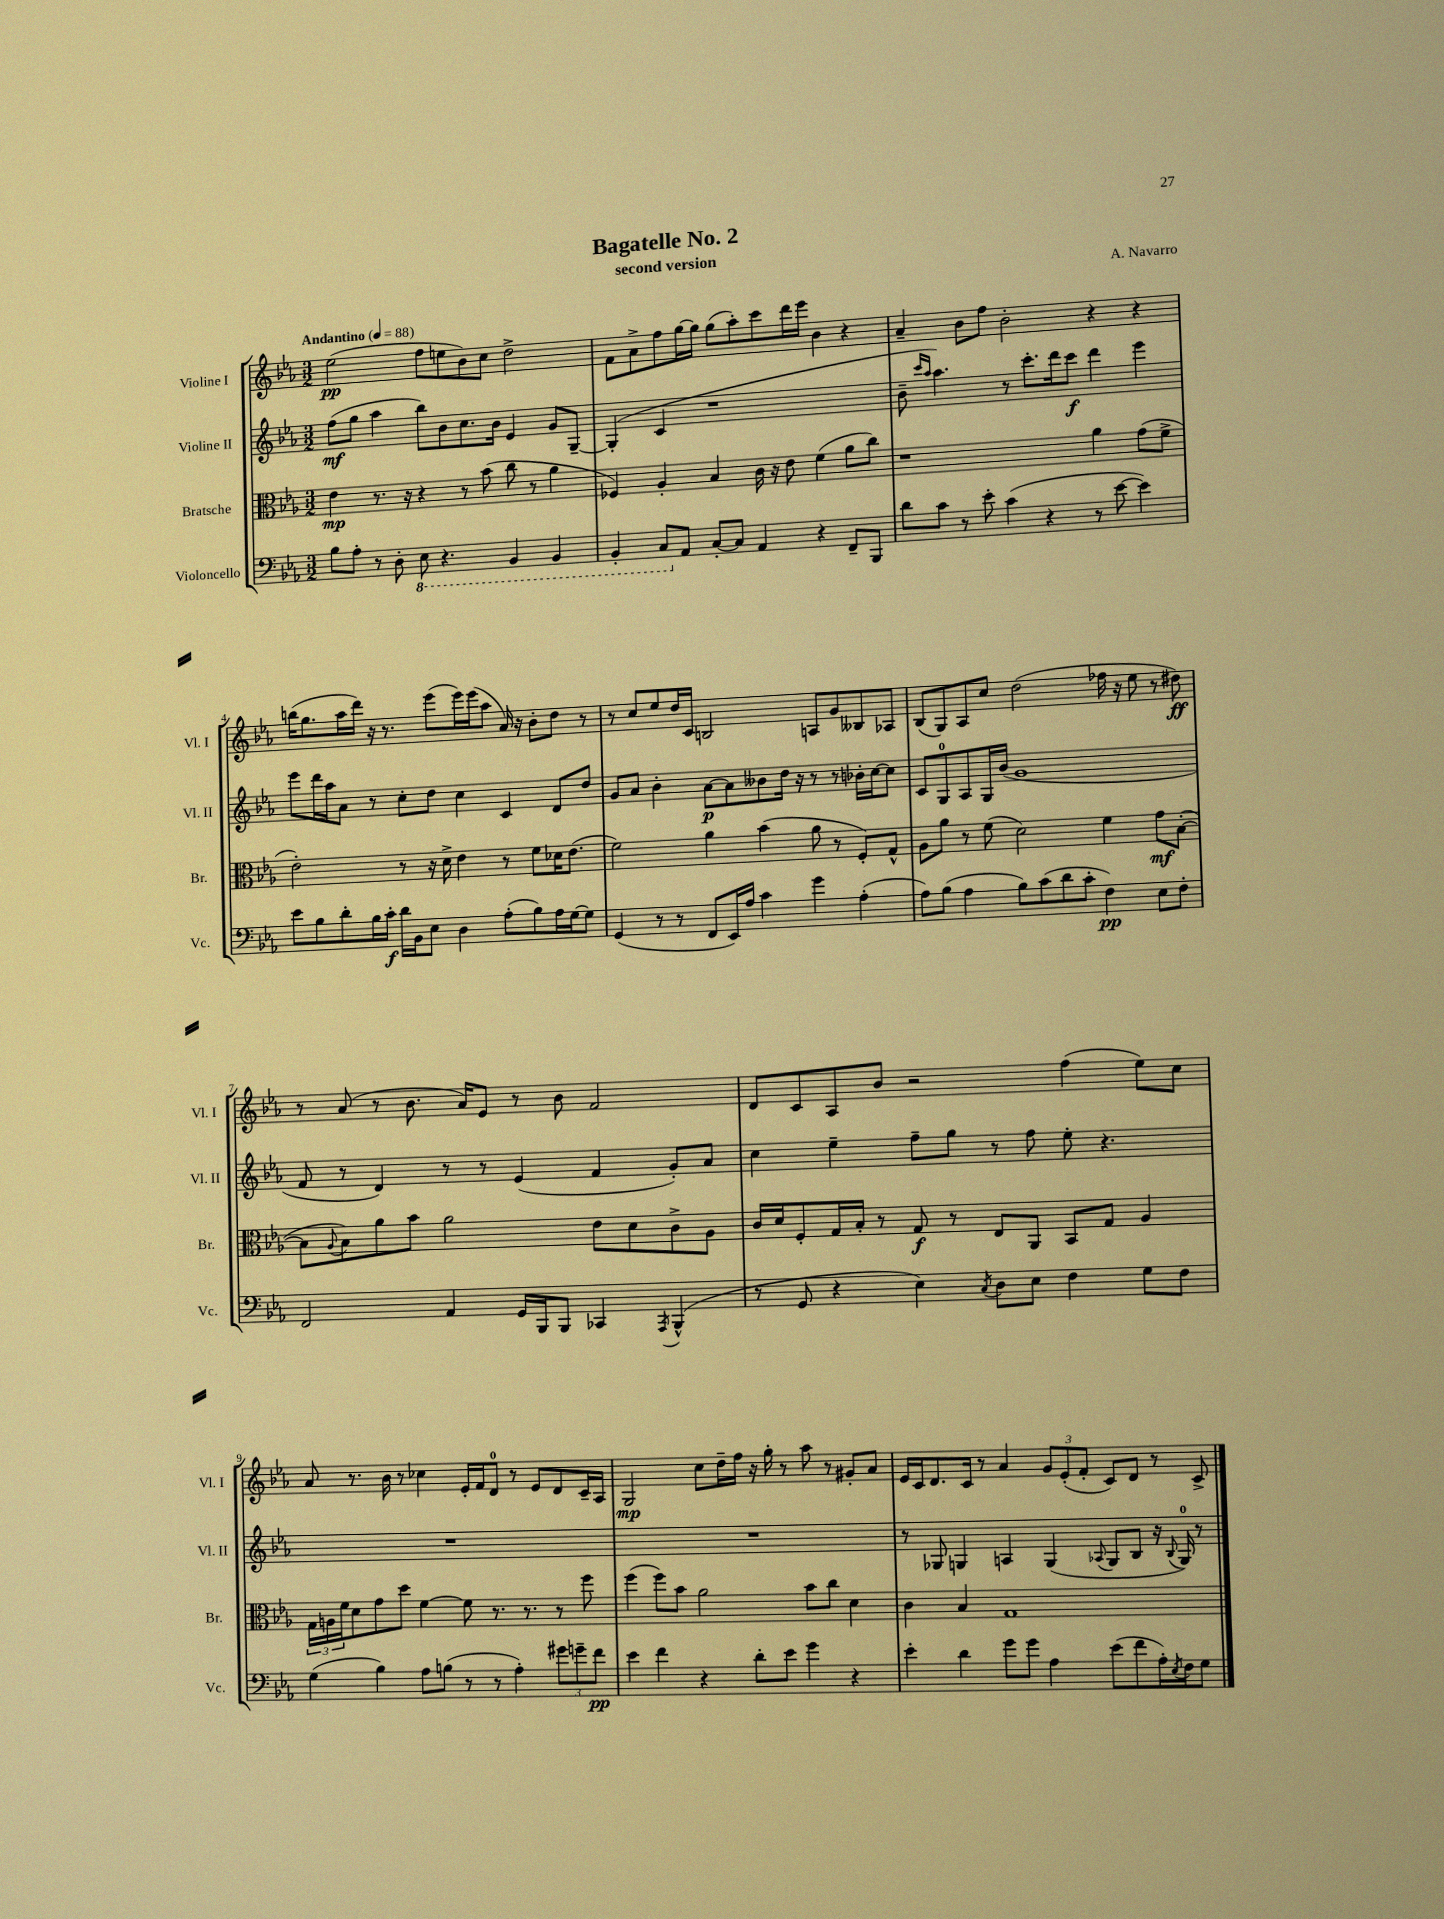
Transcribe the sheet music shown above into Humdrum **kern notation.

**kern	**dynam	**kern	**dynam	**kern	**dynam	**kern	**dynam
*part4	*part4	*part3	*part3	*part2	*part2	*part1	*part1
*staff4	*staff4	*staff3	*staff3	*staff2	*staff2	*staff1	*staff1
*I"Violoncello	*	*I"Bratsche	*	*I"Violine II	*	*I"Violine I	*
*I'Vc.	*	*I'Br.	*	*I'Vl. II	*	*I'Vl. I	*
*clefF4	*	*clefC3	*	*clefG2	*	*clefG2	*
*k[b-e-a-]	*	*k[b-e-a-]	*	*k[b-e-a-]	*	*k[b-e-a-]	*
*M3/2	*	*M3/2	*	*M3/2	*	*M3/2	*
*MM88	*	*MM88	*	*MM88	*	*MM88	*
=1	=1	=1	=1	=1	=1	=1	=1
!	!	!	!	!	!	!LO:TX:a:B:t=Andantino	!
8B-\L	.	4e-\	mp	(8ff\L	mf	(2ee-\	pp
8A-'\J	.	.	.	8gg\J	.	.	.
8r	.	8.r	.	4aa-\	.	.	.
8D'\	.	.	.	.	.	.	.
.	.	16r	.	.	.	.	.
*8ba	*	*	*	*	*	*	*
8EE-\	.	4r	.	8bb-\L)	.	8ff\L	.
4.r	.	.	.	8b-\	.	8een\	.
.	.	8r	.	8.cc\	.	8b-\)	.
.	.	(8b-\	.	.	.	8cc\J	.
.	.	.	.	16b-\Jk	.	.	.
4BBB-/	.	8cc\	.	4e-/	.	2dd^\	.
.	.	8r	.	.	.	.	.
4BBB-/	.	4a-\	.	8g/L	.	.	.
.	.	.	.	[8G~/J	.	.	.
=2	=2	=2	=2	=2	=2	=2	=2
4BBB-'/	.	4F-X/)	.	(4G'/]	.	8f\L	.
.	.	.	.	.	.	8a-^\	.
8CC/L	.	4A-'/	.	4c/	.	8ff\	.
*X8ba	*	*	*	*	*	*	*
8AA-/J	.	.	.	.	.	[16gg\L	.
.	.	.	.	.	.	16gg\JJ]	.
[8C'/L	.	4B-/	.	1r	.	(8gg\L	.
8C/J]	.	.	.	.	.	8aa-'\)	.
4AA-/	.	16c\	.	.	.	8ccc\	.
.	.	16r	.	.	.	.	.
.	.	8e-\	.	.	.	16ddd\L	.
.	.	.	.	.	.	16eee-\JJ	.
4r	.	(4f\	.	.	.	4b-\	.
8FF~/L	.	8a-\L	.	.	.	4r	.
8BBB-/J	.	8cc\J)	.	.	.	.	.
=3	=3	=3	=3	=3	=3	=3	=3
8d\L	.	1r	.	8b-~\	.	4a-~/	.
.	.	.	.	16qqccc/LL	.	.	.
.	.	.	.	16qqaa-/JJ	.	.	.
8c\J	.	.	.	4.aa-\)	.	.	.
8r	.	.	.	.	.	8b-\L	.
8e-'\	.	.	.	.	.	8ff\J	.
(4c\	.	.	.	8r	.	2b-'\	.
.	.	.	.	8.ccc'\L	.	.	.
4r	.	.	.	.	.	.	.
.	.	.	.	16ddd\k	.	.	.
.	.	.	.	8ccc\J	f	.	.
8r	.	4a-\	.	4ddd\	.	4r	.
[8e-\	.	.	.	.	.	.	.
4e-\])	.	(8g\L	.	4eee-\	.	4r	.
.	.	8f^\J	.	.	.	.	.
!!LO:LB:g=z
=4	=4	=4	=4	=4	=4	=4	=4
8e-\L	.	2e-'\)	.	8eee-\L	.	(16bbn\KL	.
.	.	.	.	.	.	8.gg\	.
8B-\	.	.	.	16ddd\L	.	.	.
.	.	.	.	16aa-\J	.	.	.
8d'\	.	.	.	8a-\J	.	16aa-\L	.
.	.	.	.	.	.	16ddd\JJ)	.
16B-\L	.	.	.	8r	.	16r	.
16c'\JJ	f	.	.	.	.	8.r	.
16d\LL	.	8r	.	8cc'\L	.	.	.
16BB-\J	.	.	.	.	.	.	.
8E-\J	.	16r	.	8dd\J	.	(8eee-\L	.
.	.	16d^\	.	.	.	.	.
4D\	.	4e-\	.	4cc\	.	16eee-\L)	.
.	.	.	.	.	.	(16eee-\J	.
.	.	.	.	.	.	8aa-\J	.
(8A-'\L	.	8r	.	4c/	.	16a-/)	.
.	.	.	.	.	.	16r	.
8B-\)	.	8f\L	.	.	.	8b-'\L	.
16A-\L	.	16d-X\K	.	8d/L	.	8dd\J	.
[16G\J	.	(8.e-\J	.	.	.	.	.
8G\J]	.	.	.	8dd/J	.	8r	.
=5	=5	=5	=5	=5	=5	=5	=5
(4GG/	.	2f\)	.	8g/L	.	8r	.
.	.	.	.	8a-/J	.	8cc/L	.
8r	.	.	.	4b-'\	.	8ee-/	.
8r	.	.	.	.	.	16dd/L	.
.	.	.	.	.	.	16c/JJ	.
8FF/L	.	4a-\	.	[8a-\L	p	2Bn/	.
16EE-/L)	.	.	.	8a-\]	.	.	.
16A-/JJ	.	.	.	.	.	.	.
4c\	.	(4b-\	.	8b--X\	.	.	.
.	.	.	.	16dd\Jk	.	.	.
.	.	.	.	16r	.	.	.
4g\	.	8a-\	.	8r	.	8An/L	.
.	.	8r	.	8r	.	8g/	.
(4A-'\	.	8F'/L)	.	16b-X'\LL	.	8B--X/	.
.	.	.	.	[16cc\J	.	.	.
.	.	8G^^/J	.	8cc\J]	.	8A-X/J	.
=6	=6	=6	=6	=6	=6	=6	=6
8A-\L)	.	8A-\L	.	8c/L	.	(8B-/L	.
(8B-\J	.	8a-\J	.	8G/	.	8G/)	.
4A-\	.	8r	.	8A-/	.	8A-/	.
.	.	(8f\	.	16G/L	.	8cc/J	.
.	.	.	.	(16b-/JJ	.	.	.
8B-\L)	.	2d\)	.	1g	.	(2dd\	.
(8c\	.	.	.	.	.	.	.
8d\	.	.	.	.	.	.	.
8c'\J	.	.	.	.	.	.	.
4F\)	pp	4f\	.	.	.	16ff-X\	.
.	.	.	.	.	.	16r	.
.	.	.	.	.	.	8ee-\	.
8E-\L	.	8g\L	mf	.	.	8r	.
8F'\J	.	([8B-'\J	.	.	.	8dd#X\)	ff
!!LO:LB:g=z
=7	=7	=7	=7	=7	=7	=7	=7
2FF/	.	8B-\L]	.	8f/	.	8r	.
.	.	8qqA-/	.	.	.	.	.
.	.	8B-\)	.	8r	.	(8a-/	.
.	.	8a-\	.	4d/)	.	8r	.
.	.	8b-\J	.	.	.	8.b-\	.
4AA-/	.	2a-\	.	8r	.	.	.
.	.	.	.	.	.	16a-/KL)	.
.	.	.	.	8r	.	8e-/J	.
16GG/LL	.	.	.	(4e-/	.	8r	.
16BBB-/J	.	.	.	.	.	.	.
8BBB-/J	.	.	.	.	.	8b-\	.
4CC-X/	.	8e-\L	.	4f/	.	2f/	.
.	.	8d\	.	.	.	.	.
8qAAA-/	.	.	.	.	.	.	.
(4BBB-^^/	.	8c^\	.	8g'/L)	.	.	.
.	.	8A-\J	.	8a-/J	.	.	.
=8	=8	=8	=8	=8	=8	=8	=8
8r	.	16c/LL	.	4cc\	.	8d/L	.
.	.	16d/J	.	.	.	.	.
8GG/	.	8F'/	.	.	.	8c/	.
4r	.	16G/L	.	4ee-~\	.	8A-/	.
.	.	16B-'/JJ	.	.	.	.	.
.	.	8r	.	.	.	8b-/J	.
4E-\)	.	8G/	f	8ff~\L	.	2r	.
.	.	8r	.	8gg\J	.	.	.
8qC/	.	.	.	.	.	.	.
8D\L	.	8E-/L	.	8r	.	.	.
8E-\J	.	8AA-/J	.	8ff\	.	.	.
4F\	.	8BB-/L	.	8ee-'\	.	(4ff\	.
.	.	8G/J	.	4.r	.	.	.
8G\L	.	4A-/	.	.	.	8ee-\L)	.
8F\J	.	.	.	.	.	8cc\J	.
!!LO:LB:g=z
=9	=9	=9	=9	=9	=9	=9	=9
(4G\	.	24G\LL	.	1.r	.	8a-/	.
.	.	24An\	.	.	.	.	.
.	.	24f\J	.	.	.	.	.
.	.	8d\	.	.	.	8.r	.
4B-\)	.	8g\	.	.	.	.	.
.	.	.	.	.	.	16b-\	.
.	.	8dd\J	.	.	.	8r	.
8A-\L	.	[4f\	.	.	.	4cc-X\	.
(8Bn\J	.	.	.	.	.	.	.
8r	.	8f\]	.	.	.	16e-'/LL	.
.	.	.	.	.	.	16f/J	.
8r	.	8.r	.	.	.	8d/J	.
4A-'\)	.	.	.	.	.	8r	.
.	.	8.r	.	.	.	.	.
.	.	.	.	.	.	8e-/L	.
12g#X\L	.	8r	.	.	.	8d/	.
12gn~\	.	.	.	.	.	.	.
.	.	8ff\	.	.	.	16c~/L	.
12f\J	pp	.	.	.	.	.	.
.	.	.	.	.	.	16A-/JJ	.
=10	=10	=10	=10	=10	=10	=10	=10
4e-\	.	(4ff\	.	1.r	.	2G/	mp
4f\	.	8ff\L)	.	.	.	.	.
.	.	8b-\J	.	.	.	.	.
4r	.	2a-\	.	.	.	8cc\L	.
.	.	.	.	.	.	16dd~\L	.
.	.	.	.	.	.	16ff\JJ	.
8d'\L	.	.	.	.	.	16r	.
.	.	.	.	.	.	16gg'\	.
8e-\J	.	.	.	.	.	8r	.
4g\	.	8b-\L	.	.	.	8aa-\	.
.	.	8cc\J	.	.	.	8r	.
4r	.	4d\	.	.	.	8g#X'/L	.
.	.	.	.	.	.	8a-/J	.
=11	=11	=11	=11	=11	=11	=11	=11
4e-'\	.	4c\	.	8r	.	16e-/LL	.
.	.	.	.	.	.	16c/J	.
.	.	.	.	8G-X/	.	8.d/	.
4d\	.	4B-/	.	4Gn/	.	.	.
.	.	.	.	.	.	16c/Jk	.
.	.	.	.	.	.	8r	.
8g\L	.	1G	.	4An/	.	4a-/	.
8g\J	.	.	.	.	.	.	.
4A-\	.	.	.	(4G/	.	12g/L	.
.	.	.	.	.	.	(12e-'/	.
.	.	.	.	.	.	12f'/J	.
.	.	.	.	8qqA-X/	.	.	.
(8e-\L	.	.	.	8G/L	.	8c/L)	.
8f\	.	.	.	8B-/J	.	8d/J	.
16A-'\L)	.	.	.	16r	.	8r	.
8qE-/	.	.	.	8qqB-/	.	.	.
16F\J	.	.	.	16G/)	.	.	.
8G\J	.	.	.	8r	.	8c^/	.
==	==	==	==	==	==	==	==
*-	*-	*-	*-	*-	*-	*-	*-
